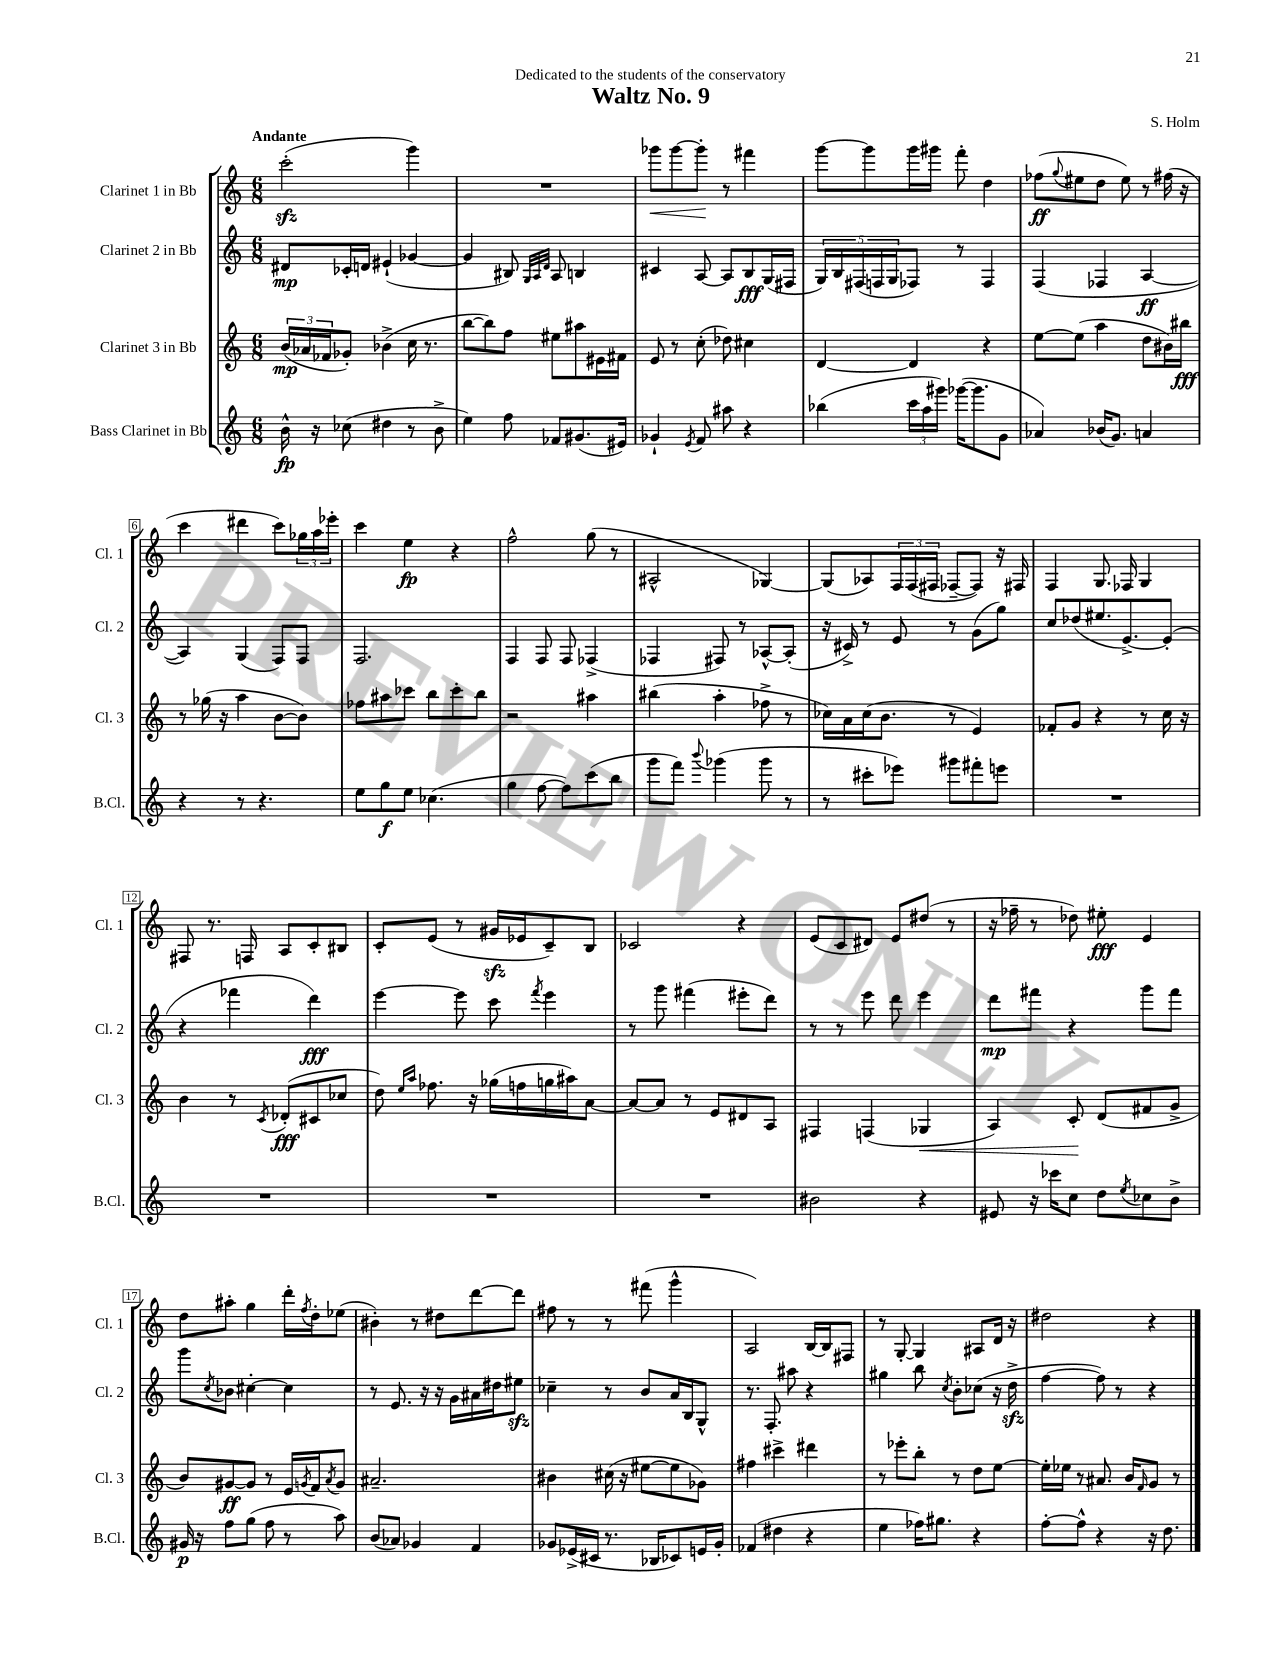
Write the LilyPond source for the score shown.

\header { title = "Waltz No. 9" composer = "S. Holm" dedication = "Dedicated to the students of the conservatory" }
<<
\new StaffGroup <<
\new Staff = "s0" \with { instrumentName = "Clarinet 1 in Bb" shortInstrumentName = "Cl. 1" } {
    \clef treble \key c \major \numericTimeSignature \time 6/8 \tempo "Andante"
    c'''2-.\sfz( g'''4) |
    R2. |
    ges'''8\< ges'''8~ ges'''8-.\! r8 fis'''4 |
    g'''8~ g'''8 g'''16 gis'''16 f'''8-. d''4 |
    fes''8\ff( \appoggiatura { g''8 } eis''8 d''8 eis''8) r8 fis''16( r16 |
    c'''4 dis'''4 c'''8) \tuplet 3/2 { ges''16 a''16 ees'''16-. } |
    c'''4 e''4\fp r4 |
    f''2-^ g''8( r8 |
    ais2-^ ges4~) |
    ges8( aes8) \tuplet 3/2 { f16 f16( fis16 } fes8~-- fes8) r16 fis16 |
    f4 g8. fes16 g4 |
    fis8 r8. f16 a8 c'8-. bis8 |
    c'8-. e'8( r8 gis'16\sfz ees'16 c'8--) b8 |
    ces'2 r4 |
    e'8( c'8 dis'8) e'8 dis''8( r8 |
    r16 fes''16-- r8 des''8) eis''8-.\fff e'4 |
    d''8 ais''8-. g''4 d'''16-. \acciaccatura { f''8 } d''16-. ees''8( |
    bis'4-.) r8 dis''8 d'''8~ d'''8 |
    fis''8 r8 r8 fis'''8( g'''4-^ |
    a2) b16~ b16 fis8 |
    r8 g8~-. g4 ais8 d'16 r16 |
    dis''2 r4 \bar "|." |
}
\new Staff = "s1" \with { instrumentName = "Clarinet 2 in Bb" shortInstrumentName = "Cl. 2" } {
    \clef treble \key c \major \numericTimeSignature \time 6/8
    dis'8\mp ces'16-. d'16 eis'4-!( ges'4~ |
    ges'4 bis8) \grace { g32 a32 d'32 } a8 b4 |
    cis'4 a8~ a8 b8\fff g16( fis16 |
    \tuplet 5/4 { g16) b16 fis16( f16 g16 } fes8) r8 fes4 |
    f4( fes4 a4~\ff |
    a4) g4( f8) f8 |
    f2. |
    f4 f8 f8 fes4->( |
    fes4 fis8) r8 aes8~-^ aes8-.( |
    r16 cis'16->) r8 e'8 r8 g'8( g''8) |
    c''8 des''8( eis''8. e'8.~->) e'8-.( |
    r4 fes'''4 d'''4\fff) |
    e'''4~ e'''8 c'''8 \acciaccatura { f'''8 } e'''4 |
    r8 g'''8 fis'''4( eis'''8-. d'''8) |
    r8 r8 e'''8 d'''8 e'''4 |
    d'''8\mp fis'''8 r4 g'''8 fis'''8 |
    g'''8 \acciaccatura { c''8 } bes'8 cis''4~-. cis''4 |
    r8 e'8. r16 r16 g'16 ais'16 dis''16 eis''8\sfz |
    ces''4-- r8 b'8 a'16 b16 g8-^ |
    r8. f8.-. ais''8 r4 |
    gis''4 b''8 \acciaccatura { c''8 } b'8-. ces''8( r16 d''16->\sfz |
    f''4~ f''8) r8 r4 \bar "|." |
}
\new Staff = "s2" \with { instrumentName = "Clarinet 3 in Bb" shortInstrumentName = "Cl. 3" } {
    \clef treble \key c \major \numericTimeSignature \time 6/8
    \tuplet 3/2 { b'16\mp( aes'16 fes'16 } ges'8-.) bes'4->( c''16 r8. |
    b''8~ b''8) f''8 eis''8 ais''8 eis'16 fis'16 |
    e'8 r8 c''8-.( des''8) cis''4 |
    d'4~ d'4 r4 |
    e''8~ e''8( a''4 d''8 bis'16) bis''16\fff |
    r8 ges''16( r16 a''4 b'8~ b'8) |
    fes''8 ais''8 ces'''8 b''8 ces'''8-. b''8 |
    r2 ais''4 |
    bis''4( a''4-. fes''8-> r8 |
    ces''16) a'16 ces''16( b'8. r8 e'4) |
    fes'8-. g'8 r4 r8 c''16 r16 |
    b'4 r8 \acciaccatura { c'8 } des'8-.\fff( cis'8 ces''8 |
    d''8) \grace { e''16 a''16 } fes''8. r16 ges''16( f''16 g''16 ais''16) a'8~ |
    a'8~ a'8 r8 e'8 dis'8 a8 |
    fis4 f4( ges4\< |
    a4) c'8-.\! d'8( fis'8 g'8-> |
    b'8) gis'8~\ff gis'8 r8 e'16 \acciaccatura { g'8 } f'16 \acciaccatura { a'8 } g'8 |
    ais'2.-- |
    bis'4 cis''16( r16 eis''8~ eis''8 ges'8) |
    fis''4 cis'''4-> dis'''4 |
    r8 ees'''8-. b''8-. r8 d''8 e''8~ |
    e''16-. ees''16 r8 ais'8. b'16 \grace { f'16 } g'8 r8 \bar "|." |
}
\new Staff = "s3" \with { instrumentName = "Bass Clarinet in Bb" shortInstrumentName = "B.Cl." } {
    \clef treble \key c \major \numericTimeSignature \time 6/8
    b'16-^\fp r16 ces''8( dis''4 r8 b'8-> |
    e''4) f''8 fes'8 gis'8.( eis'16) |
    ges'4-! \acciaccatura { e'8 } f'8 ais''8 r4 |
    bes''4( \tuplet 3/2 { c'''16 a''16 gis'''16) } ges'''16~( ges'''8. g'8 |
    aes'4) bes'16( g'8.) a'4 |
    r4 r8 r4. |
    e''8 g''8\f e''8 ces''4.( |
    g''4 f''8~ f''8) c'''8( b''8 |
    g'''8 f'''8) \appoggiatura { b'''8 } ges'''4( ges'''8 r8 |
    r8 cis'''8-. ees'''8) gis'''8 fis'''8-. e'''8 |
    R2. |
    R2. |
    R2. |
    R2. |
    bis'2 r4 |
    eis'8 r16 ces'''16 c''8 d''8 \acciaccatura { e''8 } ces''8 b'8-> |
    gis'16\p r16 f''8 g''8( f''8 r8 a''8) |
    b'8( aes'8) ges'4 f'4 |
    ges'8 ees'16->( cis'16 r8. bes16 ces'8) e'16 ges'16-. |
    fes'4( dis''4 r4 |
    e''4 fes''16) gis''8. r4 |
    f''8~-. f''8-^ r4 r16 d''8. \bar "|." |
}
>>
>>
\layout { \context { \Score \override BarNumber.stencil = #(make-stencil-boxer 0.1 0.3 ly:text-interface::print) } }
